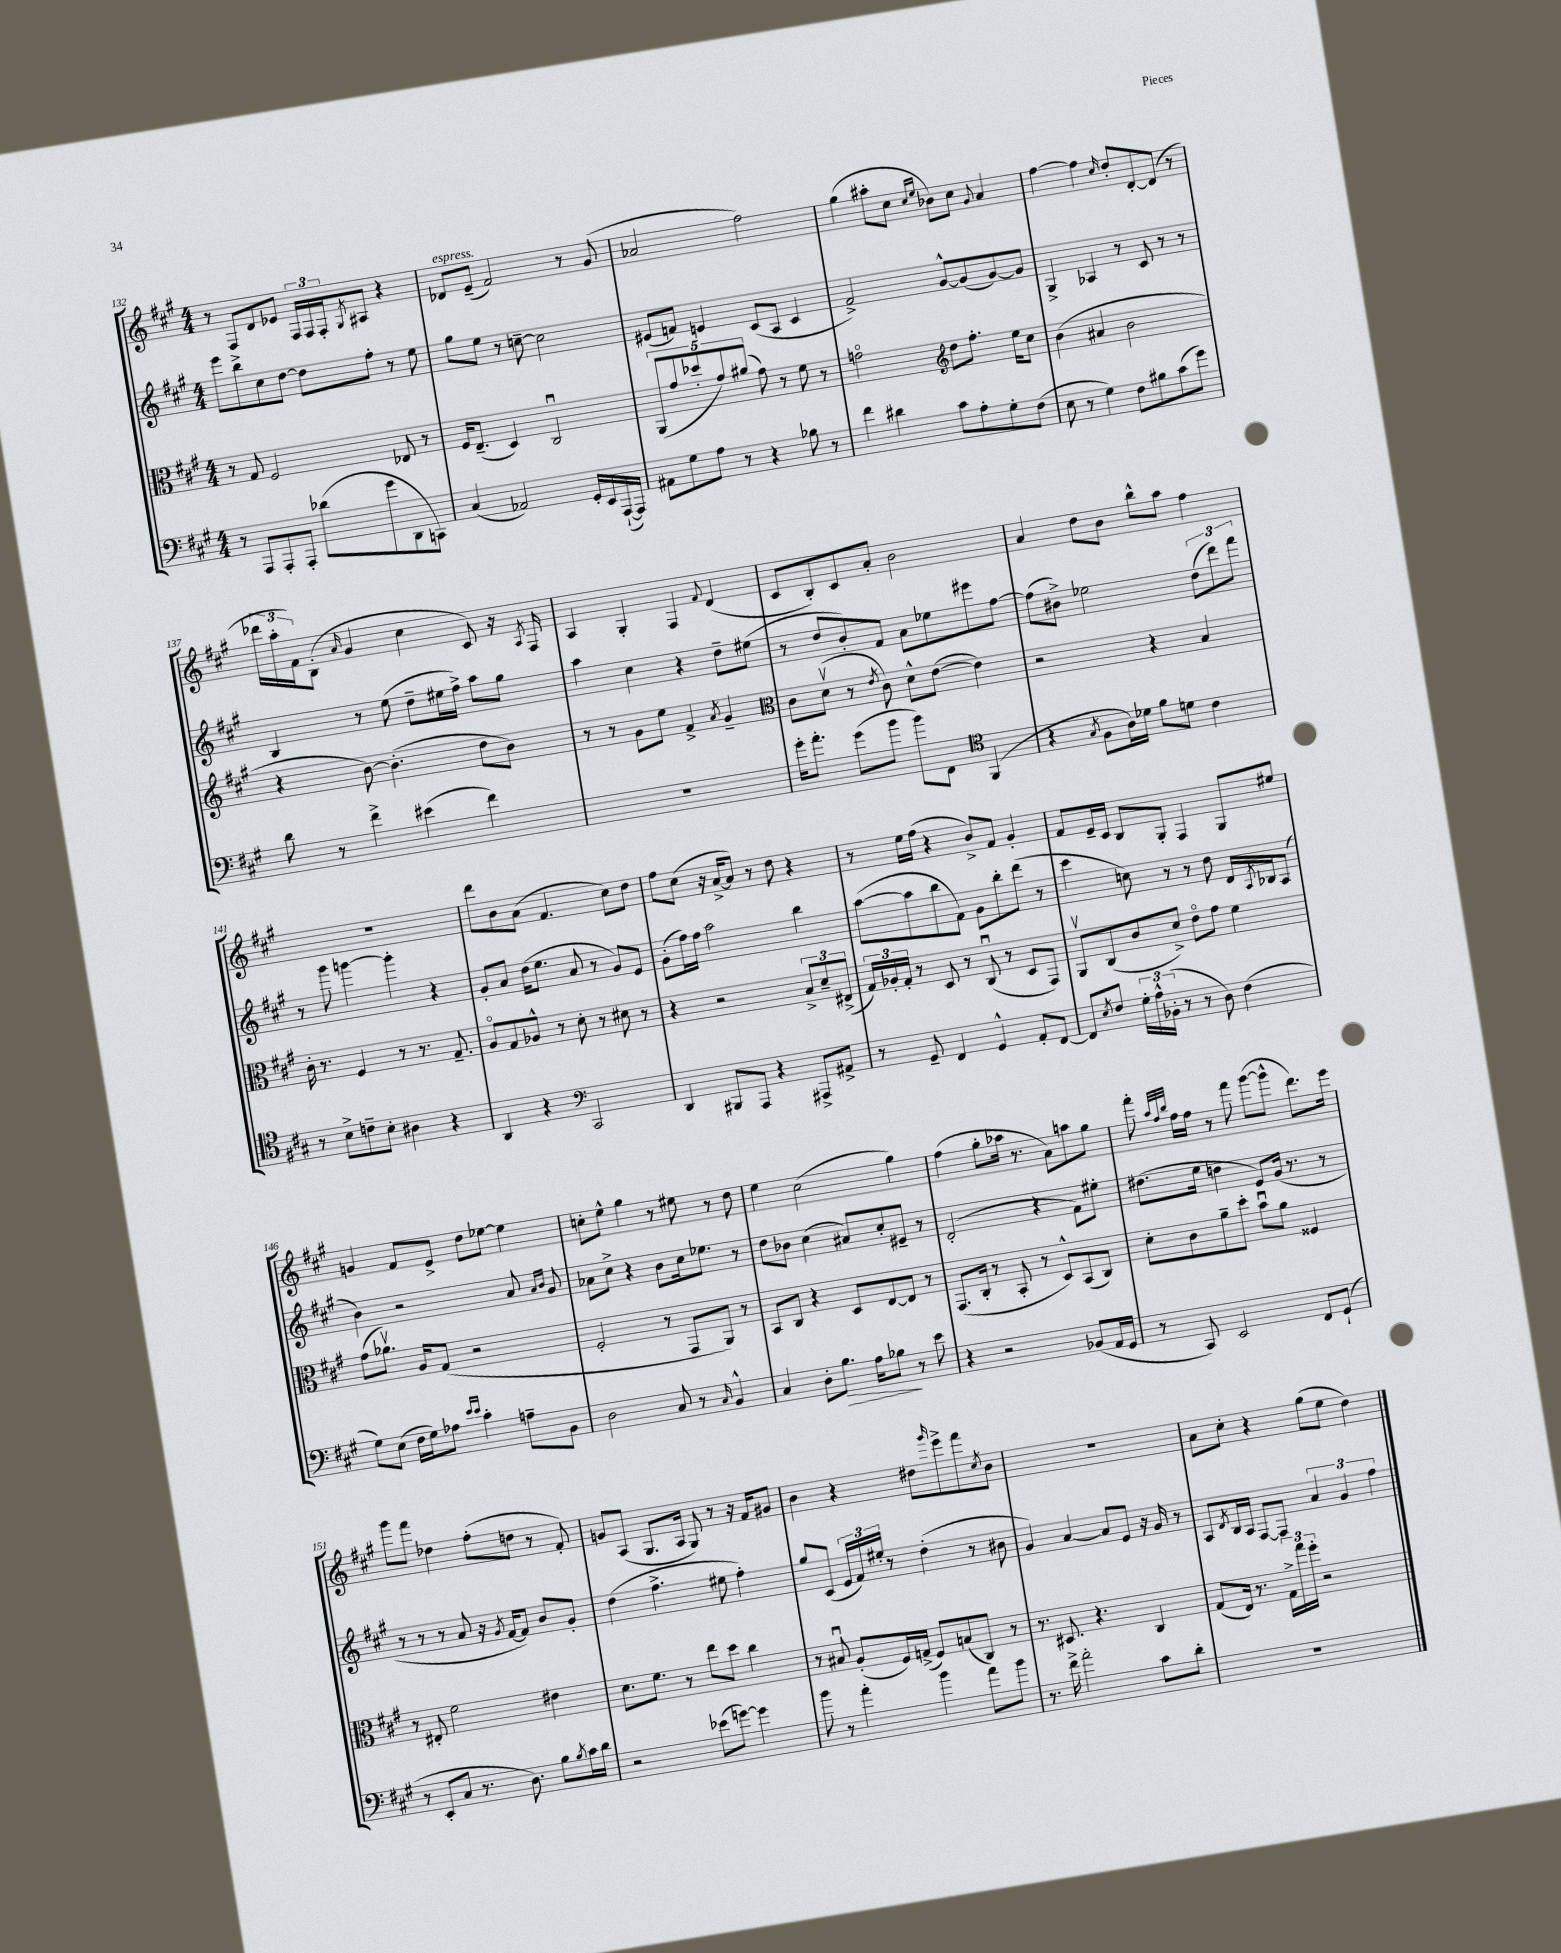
<<
\new StaffGroup <<
\new Staff = "s0" {
    \clef treble \key a \major \numericTimeSignature \time 4/4
    r8 fis8 d'8 ees'8 \tuplet 3/2 { fis16 fis16 fis16-. } \acciaccatura { gis8 } ais8 r4 |
    des'8^\markup { \italic "espress." } e'8--( fis'2) r8 gis'8( |
    aes'2 fis''2) |
    gis''4( ais''8-. cis''8 \grace { cis''16 e''16 } bes'8) cis''8 \appoggiatura { gis'8 } a'4 |
    fis''4~ fis''4 \grace { cis''16 } d''8-. d'8~-. d'8( r8 |
    \tuplet 3/2 { des'''16 a''16-. fis'16) } b8-.( \grace { a'16 } gis'4 cis''4 cis'8) r16 \acciaccatura { a8 } fis16 |
    a4 gis4-. fis4 \appoggiatura { fis'8 } d'4( |
    cis'8 b8-.) cis'8 a'8-. b'2 |
    a'4 d''8 b'8 b''8-^ a''8 fis''4 |
    R1 |
    d'''8 b'8 a'8( fis'4. cis''8) d''8 |
    fis''8 cis''8( r16 a'16~-> a'8) r8 d''8 r4 |
    r8 e''16 fis''16( r4 b'8->) fis'8 gis'4-. |
    fis'8 e'16-- cis'16 b8 gis8-. fis4 gis8 eis''8 |
    g'4 fis'8 e'8-> d''8 ees''8~ ees''4 |
    c''8-. e''8-^ gis''4 r8 eis''8 r8 d''8 |
    e''4 cis''2( gis''4) |
    fis''4( gis''8-. aes''16 r8. a'8) a''8 gis''8 |
    fis'''8-. \grace { a''32 fis''32 b''32 } fis''16 fis''16 r8 fis'''8 gis'''8~( gis'''8-^ d'''8.) e'''16 |
    gis'''8 fis'''8 des''4 fis''8-.( d''8 r8 fis'8-.) |
    g'8 a8( gis8. a16 gis8) r8 r16 fis'16 gis'8 |
    b'4 r4 dis''8 \grace { gis'''16 } e'''8-> fis'''8 \acciaccatura { cis''8 } b'8 |
    R1 |
    a'8 cis''8-. r4 gis''8( e''8 d''4) \bar "|." |
}
\new Staff = "s1" {
    \clef treble \key a \major \numericTimeSignature \time 4/4
    e'''8 b''8-> cis''8 d''8~ d''8 fis''8-. r8 e''8 |
    gis''8 e''8 r8 c''8~-- c''2 |
    eis'8( f'8) e'4 cis'8( a8 cis'4 |
    fis'2->) gis'8~-^ gis'8( gis'8~) gis'8 |
    gis4-> aes4 r8 cis'8 r8 r8 |
    b4 r8 e''8( d''8-- eis''16 fis''16->) a''8 gis''8 |
    a''4 cis''4 r4 d''8-- eis''8( |
    r8 d''8 b'8-.) fis'8 a'8 ees''8 eis'''8 fis''8~ |
    fis''8( bis'8->) ees''2 \tuplet 3/2 { d''8( d'''8) fis'''8 } |
    r8 gis'''8 g'''4~ g'''4-. r4 |
    gis'8-. a'8 d''16( e''8. a'8 r8 gis'8) e'8 |
    gis'8-.( fis''16) fis''16 a''2 b''4 |
    a''8~( a''8 b''8 fis'8) gis'8 b''8-. d'''8( r8 |
    cis'''4 c''8) r8 r8 d''8 d'16 \acciaccatura { a8 } bes16 a8( |
    b'4) r2 a'8 \grace { a'16 b'16 } gis'8 |
    aes'8 cis''8-> r4 b'8 cis''16 ees''8. r8 |
    d''8 bes'8 cis''4( ais'8) cis''8-. eis'8-- r8 |
    d'2-.( r4 fis'8) eis''8-. |
    dis''8.( e''16 d''4 e'8) gis'16( r8. r8 |
    r8 r8 r8 a'8 r16 \acciaccatura { gis'8 } fis'16~ fis'8) b'8 gis'8-. |
    d''4( fis''4.-> eis''8 fis''4-.) |
    gis''8 cis'8( \tuplet 3/2 { e'16 fis'16) eis''16-. } r8 d''4-.( r8 bis'8 |
    gis'4) a'4~ a'8 e'8 r16 gis'16 r8 |
    a8 \acciaccatura { d'8 } b16 a16 fis8~ fis8 \tuplet 3/2 { a'4 gis'4 fis''4 } \bar "|." |
}
\new Staff = "s2" {
    \clef alto \key a \major \numericTimeSignature \time 4/4
    r8 gis8 fis2 ees8 r8 |
    fis16 e8.--( d4) cis2\downbow |
    \tuplet 5/4 { a,8( gis'8 des''8-. gis'8) ais'8( } gis'8) r8 fis'8 r8 |
    g'2\flageolet \clef treble d''8 fis''8.-. e''16 cis''8 |
    b'4( ais'4 b'2 |
    r4 b'8~) b'4.-.( d''8 b'8) |
    r8 r8 gis'8 e''8 fis'4-> \acciaccatura { a'8 } gis'4-- |
    \clef alto cis'8 d'8\upbow( r8 \acciaccatura { e'8 } cis'8) d'8-^ e'8~( e'4) |
    r2 r4 b4 |
    cis'16-. r8. fis4 r8 r8. gis8.-- |
    a8\flageolet gis8 aes8-^ r8 d'8-. r8 dis'8 r8 |
    r4 r2 \tuplet 3/2 { b8-> d'8-- eis8->( } |
    \tuplet 3/2 { gis16) aes16-. gis16-. } r8 d8 r8 cis8\downbow( r8 d8 gis,8) |
    a,8\upbow cis8( cis'8 d'8->) e'8\flageolet gis'8 fis'4 |
    gis'8( aes'8.\upbow) a16 gis8( r2 |
    fis2-. r8 gis,8 a,8) r8 |
    b,8 cis8 r4 d8 e8~ e8 r8 |
    gis,8.( cis16-. r8 b,8-. r8 d8-^) b,8( cis8) |
    d'8-. cis'8 a'8-- d''8-. b'8\downbow a'8 fisis4 |
    r8 eis8-. fis'2 eis'4 |
    d'8. fis'8. r8 e''8 d''8 cis''4 |
    r8 bis8\downbow a8-.( fis16) g16->( fis8) b8( cis8) r8 |
    r8. dis8. r4. cis4 |
    gis8( e16) r8. \tuplet 3/2 { gis16-> gis''16 fis''16-. } r2 \bar "|." |
}
\new Staff = "s3" {
    \clef bass \key a \major \numericTimeSignature \time 4/4
    r8 a,,8 a,,8-. a,,8-. des'8( gis'8 d,8 c,8) |
    cis4( aes,2) gis,16-. e,16 a,,16~-!( a,,16) |
    ais,8 gis8 a8 r8 r4 bes8 r8 |
    fis'4 dis'4 cis'8 a8-. gis8-. fis8( |
    e8 r8 gis4) fis8 bis8 cis'8( gis'8) |
    d'8 r8 fis'4-> eis'4( fis'4) |
    R1 |
    gis'16-. a'8.-. gis'8( b'8 b'8) fis,8 \clef tenor fis,4( |
    r4 \acciaccatura { gis8 } fis8 a16) des'16 fis'8 d'8 cis'4 |
    r8 b8-> c'8-- b8-. ais4 r4 |
    a,4 r4 \clef bass cis,2 |
    d,4 bis,,8 a,,8 r4 ais,,8-> ais,8-> |
    r8 gis,8-- fis,4 gis,4-^ a,8-. fis,8~ |
    fis,8 \acciaccatura { e8 } fis8 \tuplet 3/2 { gis16-. a16-^ bes,16-.( } r8 r8 d8) fis4( |
    gis8) e8( fis16 gis16) aes8 \grace { e'16 e'16 } cis'4-. a8-- b,8 |
    d2 cis8 r8 \grace { cis16 } b,4-^ |
    cis4 d8-. b8.\> a16 bes8\! r8 e'8 |
    r4 r2 bes,8( a,16 gis,16 |
    r8 cis,8) e,2 fis,8 gis,8-!( |
    r8 e,8-. cis8 r8. d8.) b8 \acciaccatura { b8 } cis'16 d'16 |
    r2 ees'8( g'8~) g'4 |
    b'8 r8 a'4-. b'4 a'8 b'8 |
    r8. fis'16-> a'2-. cis'8 d'8-. |
    R1 \bar "|." |
}
>>
>>
\layout { \context { \Score currentBarNumber = #132 } }
